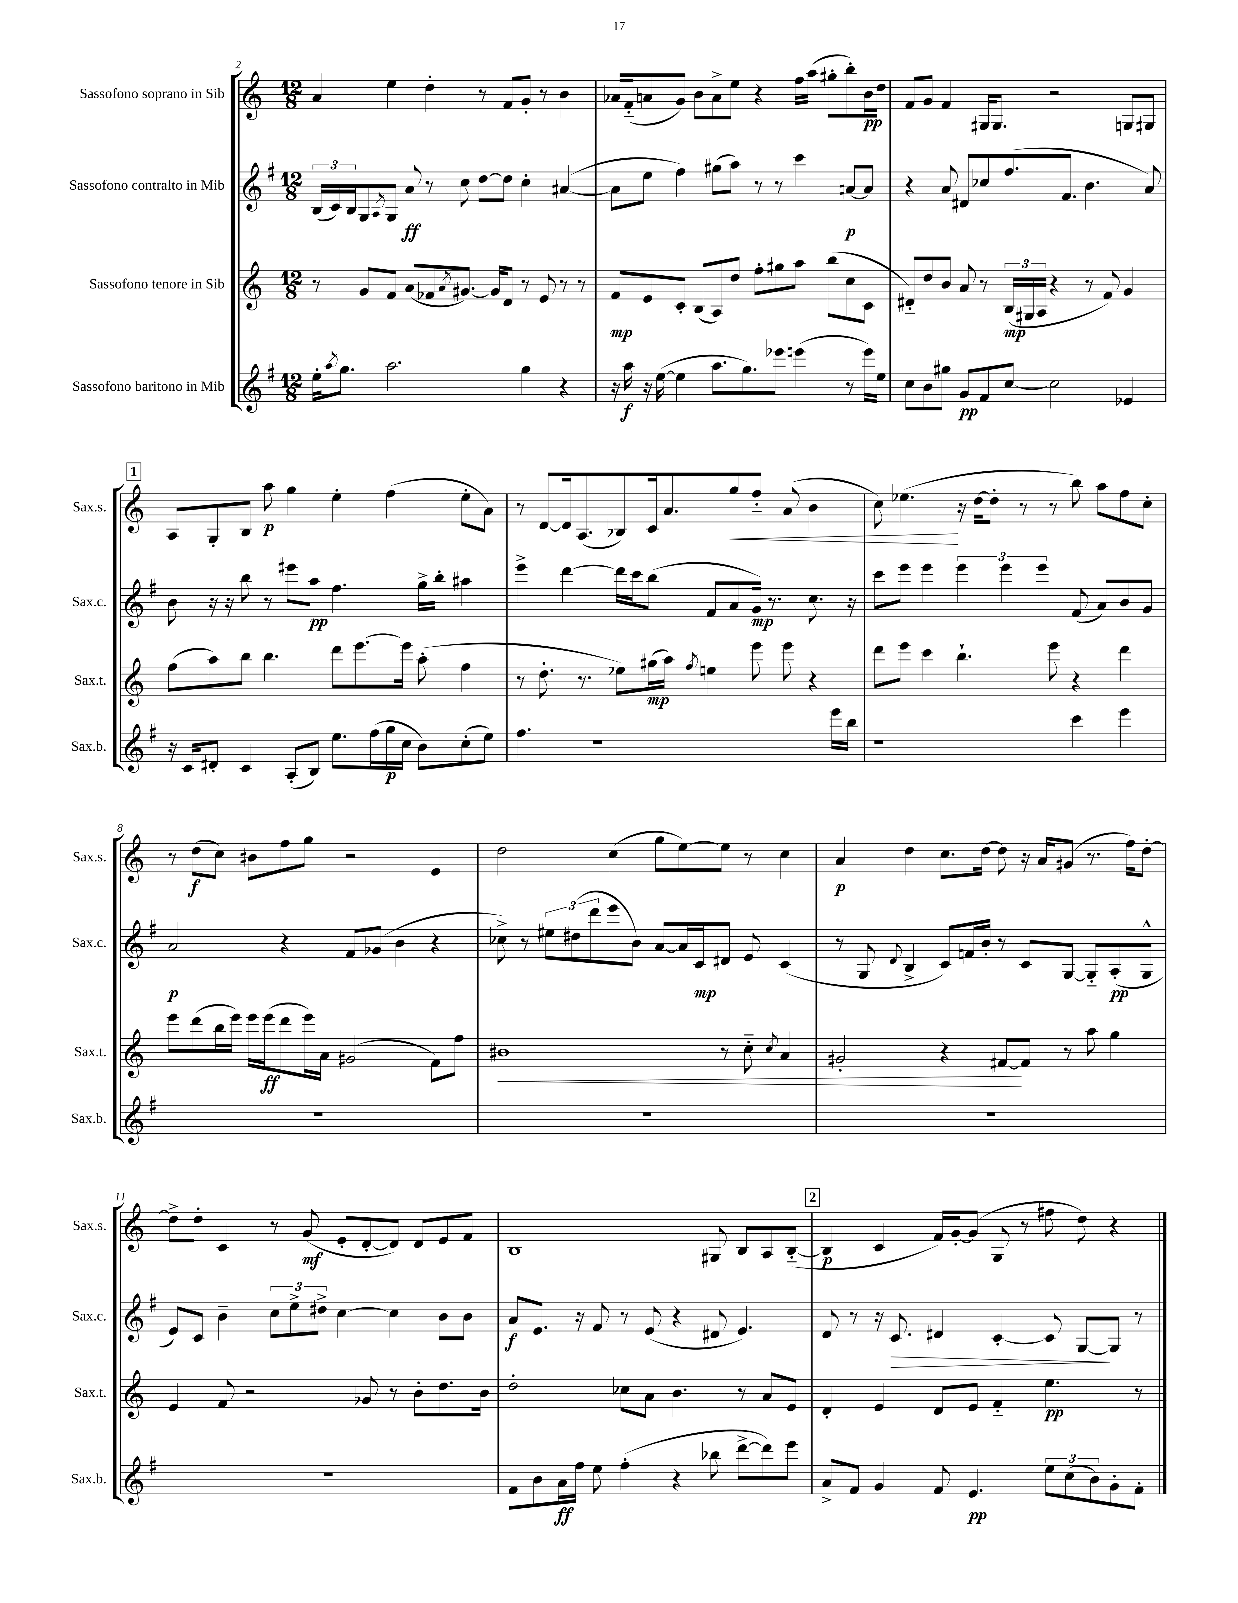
<<
\new StaffGroup <<
\new Staff = "s0" \with { instrumentName = "Sassofono soprano in Sib" shortInstrumentName = "Sax.s." } {
    \clef treble \key c \major \numericTimeSignature \time 12/8
    a'4 e''4 d''4-. r8 f'8 g'8-. r8 b'4 |
    aes'16 f'16-_( a'8 g'8) b'8 a'8-> e''8 r4 f''16 a''16( gis''8-. b''8-.) b'16\pp d''16 |
    f'8 g'8 f'4 gis16 gis8. r2 g8 gis8 |
    \mark \markup { \box "1" } a8 g8-. b8 a''8\p g''4 e''4-. f''4( e''8-. a'8) |
    r8 d'8~ d'16 a8.( bes8) c'16 a'8. g''8\< f''8-_ a'8( b'4 |
    c''8) ees''4.\!( r16 d''16~ d''8-. r8 r8 b''8) a''8 f''8 c''8-. |
    r8 d''8\f( c''8) bis'8 f''8 g''8 r2 e'4 |
    d''2 c''4( g''8 e''8~) e''8 r8 c''4 |
    a'4\p d''4 c''8. d''16~ d''8 r16 a'16 gis'8( r8. f''16) d''8~-. |
    d''8-> d''8-. c'4 r8 g'8\mf( e'8-. d'8~-. d'8) d'8 e'8 f'8 |
    b1 gis8 b8 a8 b8~-_( |
    \mark \markup { \box "2" } b4\p c'4 f'16) g'16~-. g'8( g8 r8 fis''8 d''8) r4 \bar "|." |
}
\new Staff = "s1" \with { instrumentName = "Sassofono contralto in Mib" shortInstrumentName = "Sax.c." } {
    \clef treble \key g \major \numericTimeSignature \time 12/8
    \tuplet 3/2 { b16( c'16) b16 } g8 \acciaccatura { a8 } g8 a'8\ff r8 c''8 d''8~ d''8 c''4-. ais'4~( |
    ais'8 e''8 fis''4) gis''8( a''8) r8 r8 c'''4 a'8~\p a'8 |
    r4 a'8 dis'8 ces''8 fis''8.( fis'8. b'4. a'8) |
    \mark \markup { \box "1" } b'8 r16 r16 b''8 r8 eis'''8 a''8\pp fis''4. g''16-> b''16-. ais''4 |
    e'''4-> d'''4~ d'''16 c'''16 b''8( fis'8 a'8 g'16\mp) r8. c''8. r16 |
    c'''8 e'''8 e'''4 \tuplet 3/2 { e'''4 e'''4 e'''4 } fis'8( a'8) b'8 g'8 |
    a'2\p r4 fis'8 ges'8( b'4 r4 |
    ces''8->) r8 \tuplet 3/2 { eis''8 dis''8( d'''8 } e'''8 b'8) a'8~ a'16 c'16\mp dis'8 e'8 c'4( |
    r8 g8 \appoggiatura { d'8 } b4-> c'8) f'16 b'16-. r8 c'8 g8~ g8-_ a8-.\pp( g8-^ |
    e'8) c'8 b'4-- \tuplet 3/2 { c''8 e''8-> dis''8-> } c''4~ c''4 b'8 b'8 |
    a'8\f e'8. r16 fis'8 r8 e'8( r4 dis'8 e'4.) |
    \mark \markup { \box "2" } d'8 r8 r16 c'8.\> dis'4 c'4~-. c'8 g8~\! g8 r8 \bar "|." |
}
\new Staff = "s2" \with { instrumentName = "Sassofono tenore in Sib" shortInstrumentName = "Sax.t." } {
    \clef treble \key c \major \numericTimeSignature \time 12/8
    r8 g'8 f'8 a'8( fes'8 \acciaccatura { a'8 } gis'8.~) gis'16 d'8 r8 e'8 r8 r8 |
    f'8\mp e'8 c'8-. b8( a8) d''8 f''8-. gis''8 a''8 b''8( c''8 c'8 |
    dis'8-_) d''8 b'8 a'8 r8 \tuplet 3/2 { b16\mp( gis16 a16 } r4 r8 f'8) g'4 |
    \mark \markup { \box "1" } f''8( a''8) b''8 b''4. d'''8 e'''8.~ e'''16 a''8-.( f''4 |
    r8 d''8.-. r8. ees''8) gis''16\mp( a''16) \acciaccatura { f''8 } e''4 e'''8 e'''8 r4 |
    d'''8 e'''8 c'''4 b''4.-! e'''8 r4 d'''4 |
    e'''8 d'''8( b''16 e'''16) e'''16 e'''16\ff( d'''8 e'''16) a'16 gis'2( f'8) f''8 |
    bis'1\< r8 c''8-_ \acciaccatura { c''8 } a'4 |
    gis'2-. r4 fis'8~\! fis'8 r8 a''8 g''4 |
    e'4 f'8 r2 ges'8 r8 b'8-. d''8. b'16 |
    d''2-. ces''8 a'8 b'4. r8 a'8 e'8 |
    \mark \markup { \box "2" } d'4-. e'4 d'8 e'8 f'4-_ e''4.\pp r8 \bar "|." |
}
\new Staff = "s3" \with { instrumentName = "Sassofono baritono in Mib" shortInstrumentName = "Sax.b." } {
    \clef treble \key g \major \numericTimeSignature \time 12/8
    e''16-. \acciaccatura { a''8 } g''8. a''2. g''4 r4 |
    r16 a''16\f r16 e''16~( e''4 a''8. g''8.) ees'''8 e'''4( r8 e'''16) e''16 |
    c''8 b'8 gis''8 g'8\pp fis'8 c''8~ c''2 ees'4 |
    \mark \markup { \box "1" } r16 c'16 dis'8-. c'4 a8-.( b8) e''8. fis''16( g''16\p c''16 b'8) c''8-.( e''8) |
    fis''4. r1 e'''16 b''16 |
    r1 c'''4 e'''4 |
    R1. |
    R1. |
    R1. |
    R1. |
    fis'8 b'8 a'16\ff fis''16 e''8 fis''4-.( r4 bes''8 d'''8~-> d'''8) e'''8 |
    \mark \markup { \box "2" } a'8-> fis'8 g'4 fis'8 e'4.\pp \tuplet 3/2 { e''8 c''8( b'8) } g'8-. fis'8-. \bar "|." |
}
>>
>>
\layout { \context { \Score currentBarNumber = #2 } }
